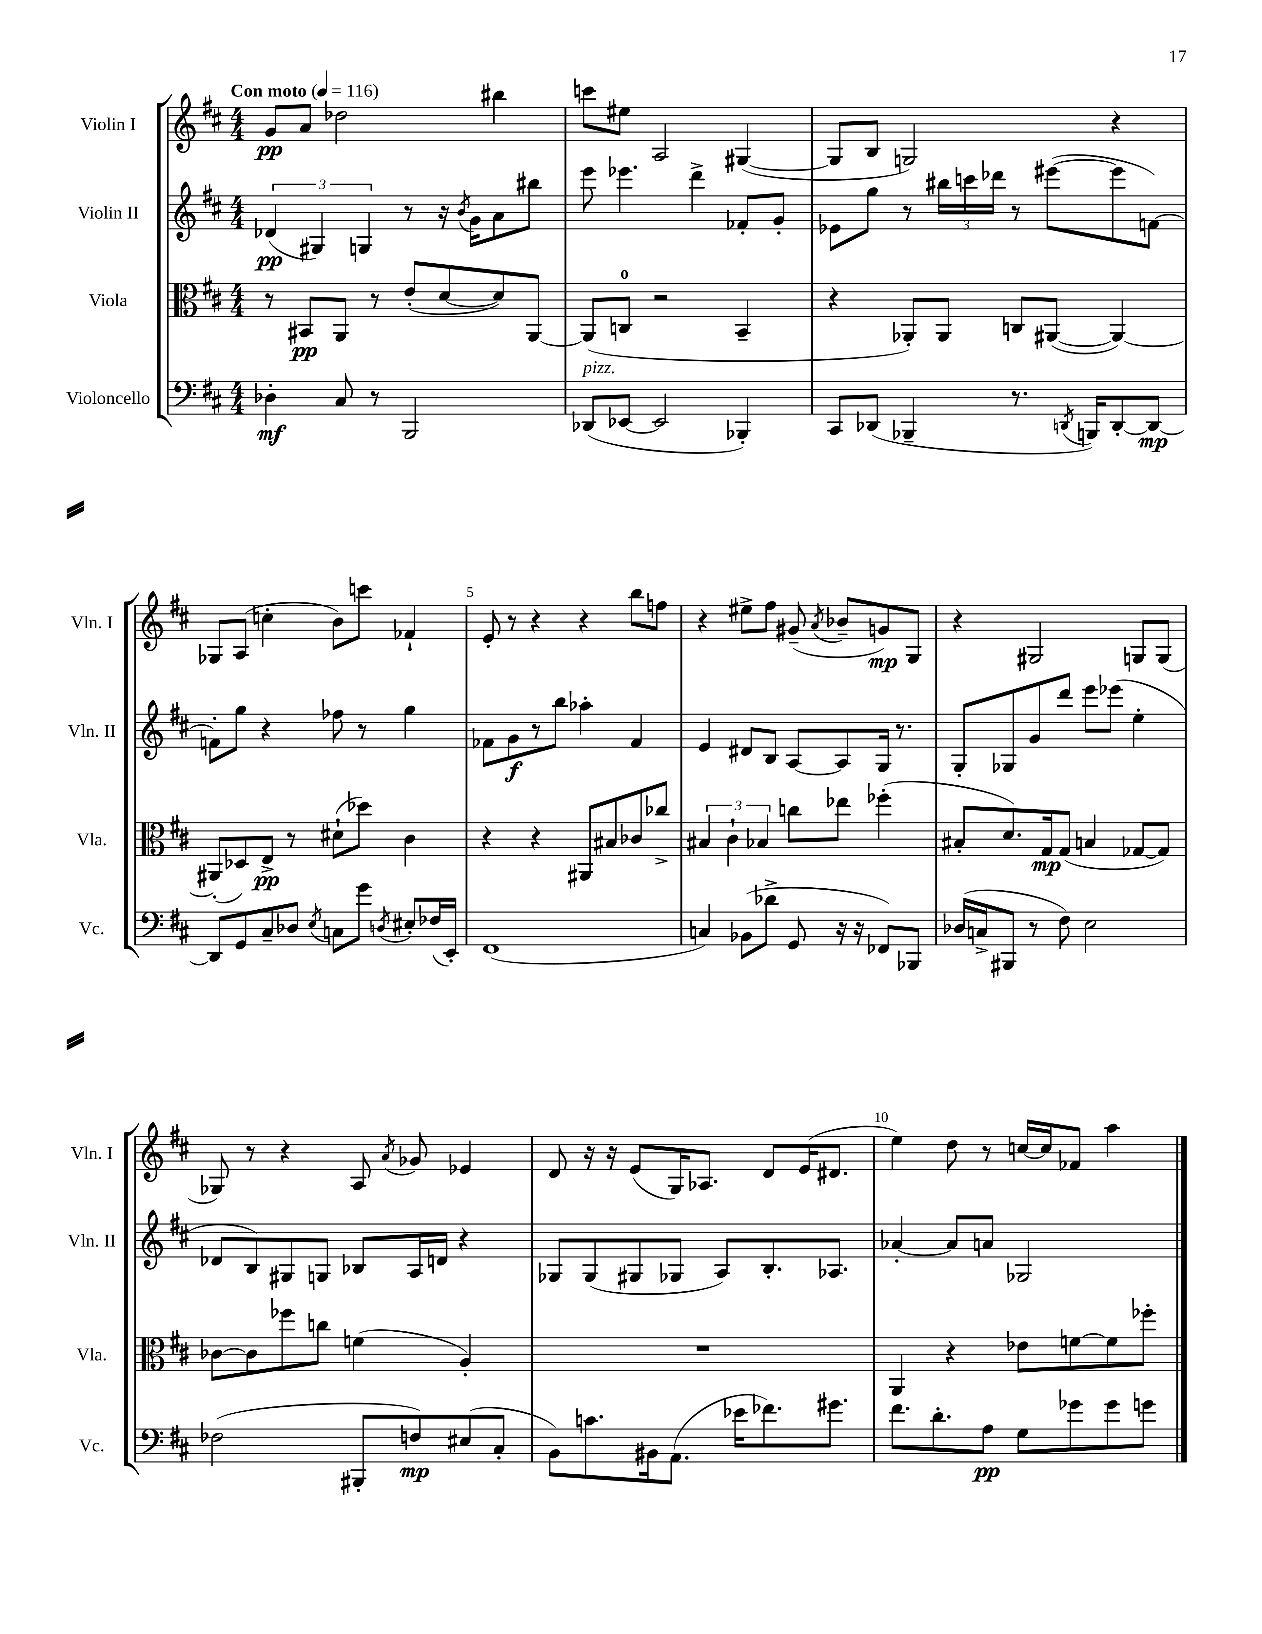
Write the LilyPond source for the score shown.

<<
\new StaffGroup <<
\new Staff = "s0" \with { instrumentName = "Violin I" shortInstrumentName = "Vln. I" } {
    \clef treble \key d \major \numericTimeSignature \time 4/4 \tempo "Con moto" 4 = 116
    \autoBeamOff g'8[\pp a'8] des''2 bis''4 |
    c'''8[ eis''8] a2 gis4~( |
    gis8[ b8] g2) r4 |
    ges8[ a8]( c''4-. b'8[) c'''8] fes'4-! |
    e'8-. r8 r4 r4 b''8[ f''8] |
    r4 eis''8[-> fis''8] gis'8--( \acciaccatura { a'8 } bes'8[-- g'8\mp) g8] |
    r4 gis2 g8[ g8]( |
    ges8) r8 r4 a8 \acciaccatura { a'8 } ges'8 ees'4 |
    d'8 r16 r16 e'8[( g16) aes8.] d'8[ e'16( dis'8.] |
    e''4) d''8 r8 c''16[~ c''16 fes'8] a''4 \bar "|." |
}
\new Staff = "s1" \with { instrumentName = "Violin II" shortInstrumentName = "Vln. II" } {
    \clef treble \key d \major \numericTimeSignature \time 4/4
    \autoBeamOff \tuplet 3/2 { des'4\pp( gis4) g4 } r8 r16 \acciaccatura { b'8 } g'16[ a'8 bis''8] |
    e'''8 ees'''4. d'''4-> fes'8[-. g'8]-. |
    ees'8[ g''8] r8 \tuplet 3/2 { bis''16[ c'''16 des'''16] } r8 eis'''8[~( eis'''8 f'8]~) |
    f'8[-. g''8] r4 fes''8 r8 g''4 |
    fes'8[ g'8\f r8 b''8] aes''4-. fes'4 |
    e'4 dis'8[ b8] a8[~ a8 g16] r8. |
    g8[-. ges8 g'8 d'''8] e'''8[ ees'''8]( e''4-. |
    des'8[ b8) gis8 g8] bes8[ a16 d'16] r4 |
    ges8[ ges8( gis8 ges8] a8[) b8.-. aes8.] |
    aes'4~-. aes'8[ a'8] ges2 \bar "|." |
}
\new Staff = "s2" \with { instrumentName = "Viola" shortInstrumentName = "Vla." } {
    \clef alto \key d \major \numericTimeSignature \time 4/4
    \autoBeamOff r8 bis,8[\pp a,8] r8 e'8[-.( d'8~ d'8) a,8]~ |
    a,8[( c8]-0 r2 b,4-- |
    r4 aes,8[-.) aes,8] c8[ ais,8]~( ais,4~) |
    ais,8[-.( des8) e8]->\pp r8 dis'8[-!( des''8]) cis'4 |
    r4 r4 ais,8[ bis8 ces'8 ces''8]-> |
    \tuplet 3/2 { bis4 cis'4-! bes4 } c''8[ ees''8] fes''4-.( |
    bis8[-. d'8.) g16\mp g8]( b4 ges8[~ ges8]) |
    ces'8[~ ces'8 fes''8 c''8] f'4( a4-.) |
    R1 |
    a,4 r4 ees'8[ f'8~ f'8 fes''8]-. \bar "|." |
}
\new Staff = "s3" \with { instrumentName = "Violoncello" shortInstrumentName = "Vc." } {
    \clef bass \key d \major \numericTimeSignature \time 4/4
    \autoBeamOff des4-.\mf cis8 r8 b,,2 |
    des,8[^\markup { \italic "pizz." }( ees,8]~ ees,2 bes,,4-.) |
    cis,8[ des,8]( bes,,4-- r8. \acciaccatura { d,8 } b,,16[) d,8~-. d,8]~\mp |
    d,8[ g,8 cis8-- des8] \acciaccatura { e8 } c8[ g'8] \acciaccatura { d8 } eis8[-. fes16( e,16]-.) |
    fis,1( |
    c4) bes,8[( des'8]-> g,8 r16 r16 fes,8[) bes,,8] |
    des16[( c16-> bis,,8] r8 fis8) e2 |
    fes2( bis,,8[-. f8\mp) eis8( cis8]-. |
    b,8[) c'8. bis,16 a,8.]( ees'16[ fes'8.) gis'8.] |
    fis'8.[ d'8.-. a8]\pp g8[ ges'8 ges'8 g'8] \bar "|." |
}
>>
>>
\layout { \context { \Score \override BarNumber.break-visibility = ##(#f #t #t) barNumberVisibility = #(every-nth-bar-number-visible 5) } }
